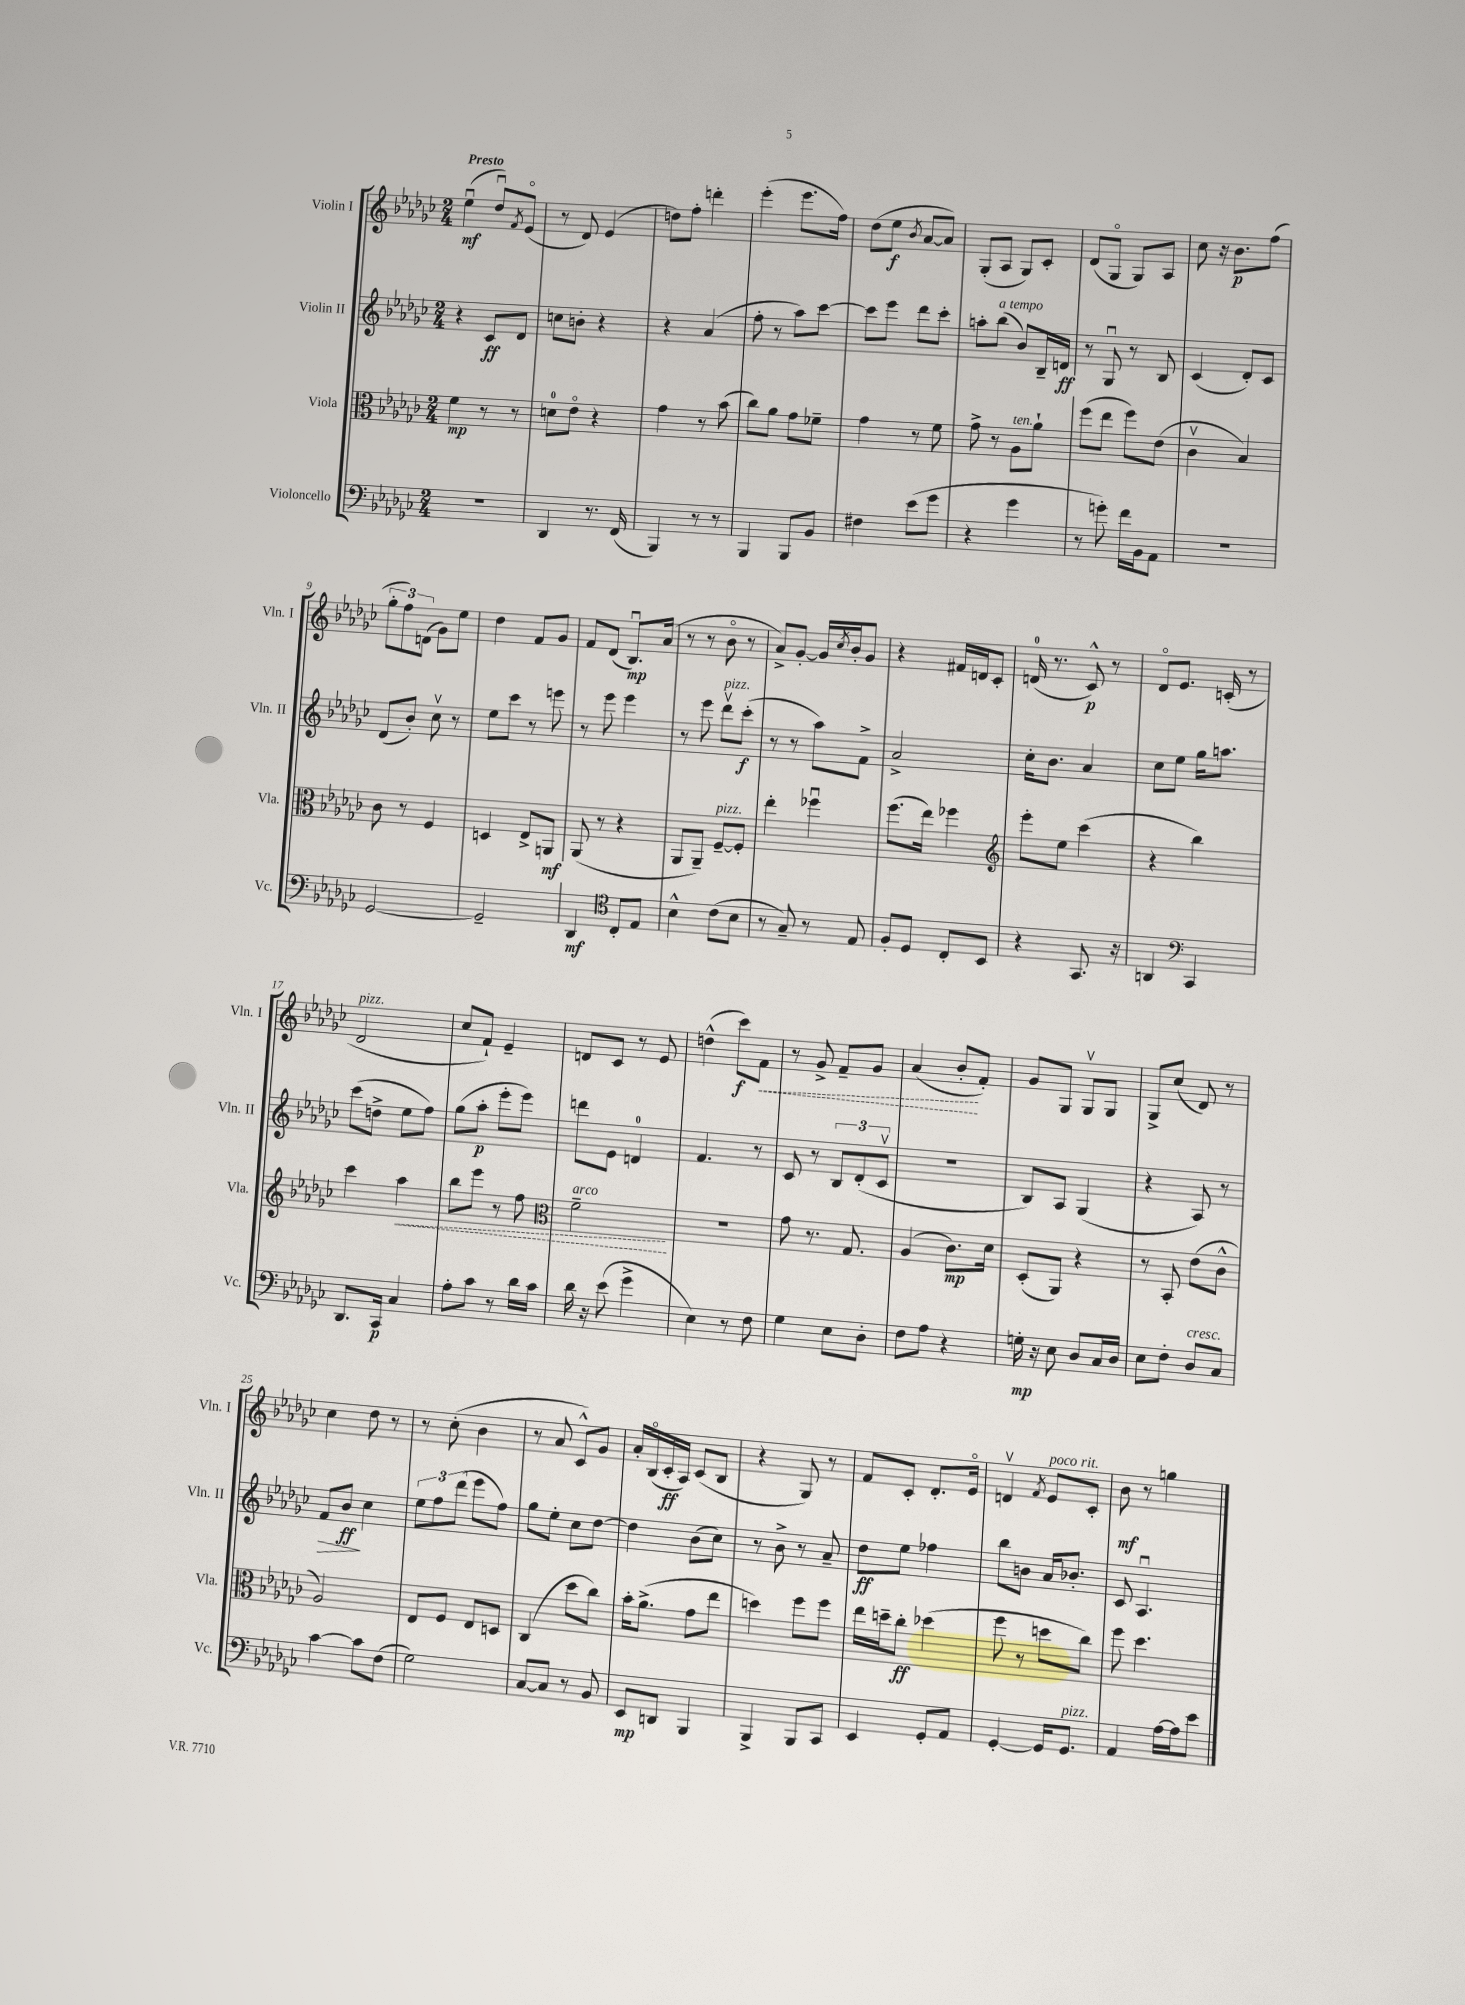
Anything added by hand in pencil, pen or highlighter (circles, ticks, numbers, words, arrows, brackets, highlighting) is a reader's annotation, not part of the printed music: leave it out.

**kern	**kern	**kern	**kern
*staff4	*staff3	*staff2	*staff1
*clefF4	*clefC3	*clefG2	*clefG2
*k[b-e-a-d-g-c-]	*k[b-e-a-d-g-c-]	*k[b-e-a-d-g-c-]	*k[b-e-a-d-g-c-]
*M2/4	*M2/4	*M2/4	*M2/4
2r	4f\	4r	(4ee-u\
.	8r	8c-/L	8dd-u/L)
.	.	.	8qf/
.	8r	8d-/J	(8e-o/J
=	=	=	=
4DD-/	8d\L	8cc\L	8r
.	8e-o\J	8b'\J	8d-/)
8.r	4r	4r	(4e-/
(16FF/	.	.	.
=	=	=	=
4BBB-/)	4g-\	4r	8dd\L)
.	.	.	8ff'\J
8r	8r	(4a-/	4ddd'\
8r	(8b-\	.	.
=	=	=	=
4BBB-/	8cc-\L)	8ff'\	(4eee-'\
.	8a-\J	8r	.
8BBB-/L	8g-\L	8aa-\L)	8.eee-\L
8BB-/J	8f-~\J	[8ccc-\J	.
.	.	.	16ff\Jk)
=	=	=	=
4F#\	4g-\	8ccc-\]L	(8dd-\L
.	.	8eee-\J	8ee-\J
.	.	.	8qb-/
(8e-\L	8r	8ddd-\L	[8a-/L
8g-\J	8f\	8ccc-'\J	8a-/]J)
=	=	=	=
4r	8g-^\	8aa'\L	(8G-'/L
.	8r	(8bb-\J	8A-/J
4g-\	8A-\L	8b-/L)	8G-/L)
.	8a-`\J	16B-~/L	8c-'/J
.	.	16d/JJ	.
=	=	=	=
8r	(8ff\L	8r	(8d-/L
8g'\)	8ee-\J	8G-u/	8G-o/J
16f\LL	8ff\L)	8r	8G-/L)
16BB-\J	.	.	.
8AA-\J	(8e-\J	8B-/	8A-/J
=	=	=	=
2r	4c-v\	(4c-/	8cc-\
.	.	.	16r
.	.	.	8.b-\L
.	4B-/)	8d-'/L)	.
.	.	8c-/J	(8ff\J
=	=	=	=
[2GG-/	8c-\	(8d-/L	12gg-'\L
.	.	.	12ff\)
.	8r	8b-'/J)	.
.	.	.	(12d\J
.	4F/	8cc-v\	8g-\L)
.	.	8r	8ee-\J
=	=	=	=
2GG-~/]	4D/	8ee-\L	4dd-\
.	.	8ccc-\J	.
.	8E-^/L	8r	8f/L
.	8AA/J	8eee\	8g-/J
=	=	=	=
4DD-/	(8AA-/	8r	8f/L
.	8r	8eee-\	(8d-/J
*clefC4	*	*	*
8C-'/L	4r	4eee-\	8.B-u/L)
8E-/J	.	.	.
.	.	.	(16a-/Jk
=	=	=	=
4B-^^\	8AA-/L	8r	8r
.	8AA-~/J)	8eee-\	8r
(8c-\L	[8F~/L	8ddd-v\L	8b-o\
8B-\J	8F'/]J	(8ccc-'\J	8r
=	=	=	=
8r	4ee-'\	8r	8a-^/L)
8G-~/)	.	8r	[8g-'/J
8r	4ff-u\	8aa-\L)	16g-/]LL
.	.	.	8qcc-/
.	.	.	16b-'/J
8E-/	.	8f^\J	8g-/J
=	=	=	=
8F'/L	(8.ff\L	2a-^/	4r
8D-/J	.	.	.
.	16ee-\Jk)	.	.
8C-'/L	4ff-\	.	16f#/LL
.	.	.	16d/J
8BB-/J	.	.	8c-'/J
=	=	=	=
*	*clefG2	*	*
4r	8eee-'\L	16cc-'\LK	(16d/
.	.	8.b-\J	8.r
.	8ee-\J	.	.
8.GG-/	(4ccc-\	4a-/	8c-^^/)
.	.	.	8r
16r	.	.	.
=	=	=	=
4AA/	4r	8cc-\L	8d-o/L
.	.	8ee-\J	8.e-/J
*clefF4	*	*	*
4CC-/	4bb-\)	16gg-\LK	.
.	.	8.aa\J	(16c'/
.	.	.	8r
=	=	=	=
8.DD-/L	4ccc-\	(8ccc-\L	2d-/
.	.	8dd^\J	.
16CC-/Jk	.	.	.
4C-/	4aa-\	8ee-\L	.
.	.	8ff\J)	.
=	=	=	=
8A-'\L	8bb-\L	(8gg-\L	8cc-/L
8c-\J	8eee-\J	8aa-'\J	8f`/J)
8r	8r	8eee-'\L	4e-~/
16d-\LL	8ff\	8eee-\J)	.
16c-\JJ	.	.	.
=	=	=	=
*	*clefC3	*	*
16d-\	2f~\	8ddd\L	8d/L
16r	.	.	.
(8e-\	.	8e-\J	8c-/J
4g-^\	.	4d/	8r
.	.	.	8e-/
=	=	=	=
4E-\)	2r	4.f/	(4dd^^\
8r	.	.	8ccc-\L)
8F\	.	8r	8f\J
=	=	=	=
4G-\	8g-\	8c-/	8r
.	8.r	8r	8g-^/
8E-\L	.	12B-/L	8f~/L
.	8.G-/	.	.
.	.	(12d-'/	.
8D-'\J	.	.	8g-/J
.	.	12c-v/J	.
=	=	=	=
8F\L	(4A-/	2r	(4a-/
8A-\J	.	.	.
4r	8.c-\L)	.	8b-'/L
.	.	.	8f'/J)
.	16d-\Jk	.	.
=	=	=	=
16G'\	(8D-'/L	8B-/L)	8g-/L
16r	.	.	.
8E-\	8AA-/J)	8A-/J	8G-/J
8D-/L	4r	(4G-/	8G-v/L
16C-/L	.	.	8G-/J
16D-/JJ	.	.	.
=	=	=	=
8E-\L	8r	4r	8G-^/L
8F'\J	8BB-'/	.	(8cc-/J
8D-/L	(8e-\L	8A-/)	8d-/)
8C-/J	8c-^^\J	8r	8r
=	=	=	=
[4c-\	2A-/)	8f/L	4cc-\
.	.	8b-/J	.
8c-\]L	.	4cc-\	8dd-\
(8F\J	.	.	8r
=	=	=	=
2G-\)	8E-/L	12ee-\L	8r
.	.	12ff\	.
.	8F/J	.	(8cc-'\
.	.	(12ddd-\J	.
.	8E-/L	8eee-\L	4b-\
.	8D/J	8ff\J)	.
=	=	=	=
[8C-/L	(4C-/	8gg-\L	8r
8C-/]J	.	8ee-'\J	8a-/
8r	8dd-\L	8cc-\L	8c-^^/L)
8BB-/	8cc-\J)	[8dd-\J	8g-/J
=	=	=	=
8EE-/L	16b-'\LK	4dd-\]	16a-'/LL
.	(8.a-^\J	.	(16B-o/
8DD/J	.	.	16c-'/
.	.	.	16A-/JJ)
4BBB-/	8g-\L	(8b-\L	(8c-/L
.	8ee-\J	8cc-\J)	8B-/J
=	=	=	=
4BBB-^/	4dd\)	8r	4r
.	.	8b-^\	.
8BBB-/L	8ff\L	8r	8G-/)
8CC-/J	8ff\J	8a-~/	8r
=	=	=	=
4EE-/	16ee-\LL	8dd-\L	8f/L
.	16dd~\J	.	.
.	8cc-'\J	8ee-\J	8c-'/J
8GG-'/L	(4dd-\	4ff-\	8.d-'/L
8AA-/J	.	.	.
.	.	.	16e-o/Jk
=	=	=	=
[4GG-'/	8ff\	8bb-\L	4dv/
.	8r	8b\J	.
.	.	.	8qf/
16GG-/]LK	8dd\L	16a-/LK	8e-/L
8.GG-/J	.	8.b-'/J	.
.	8cc-\J)	.	8c-'/J
=	=	=	=
4AA-/	8ff\	8c-/	8b-\
.	4.dd-\	4.A-u/	8r
[16A-\LL	.	.	4gg\
16A-\]J	.	.	.
8e-\J	.	.	.
==	==	==	==
*-	*-	*-	*-
